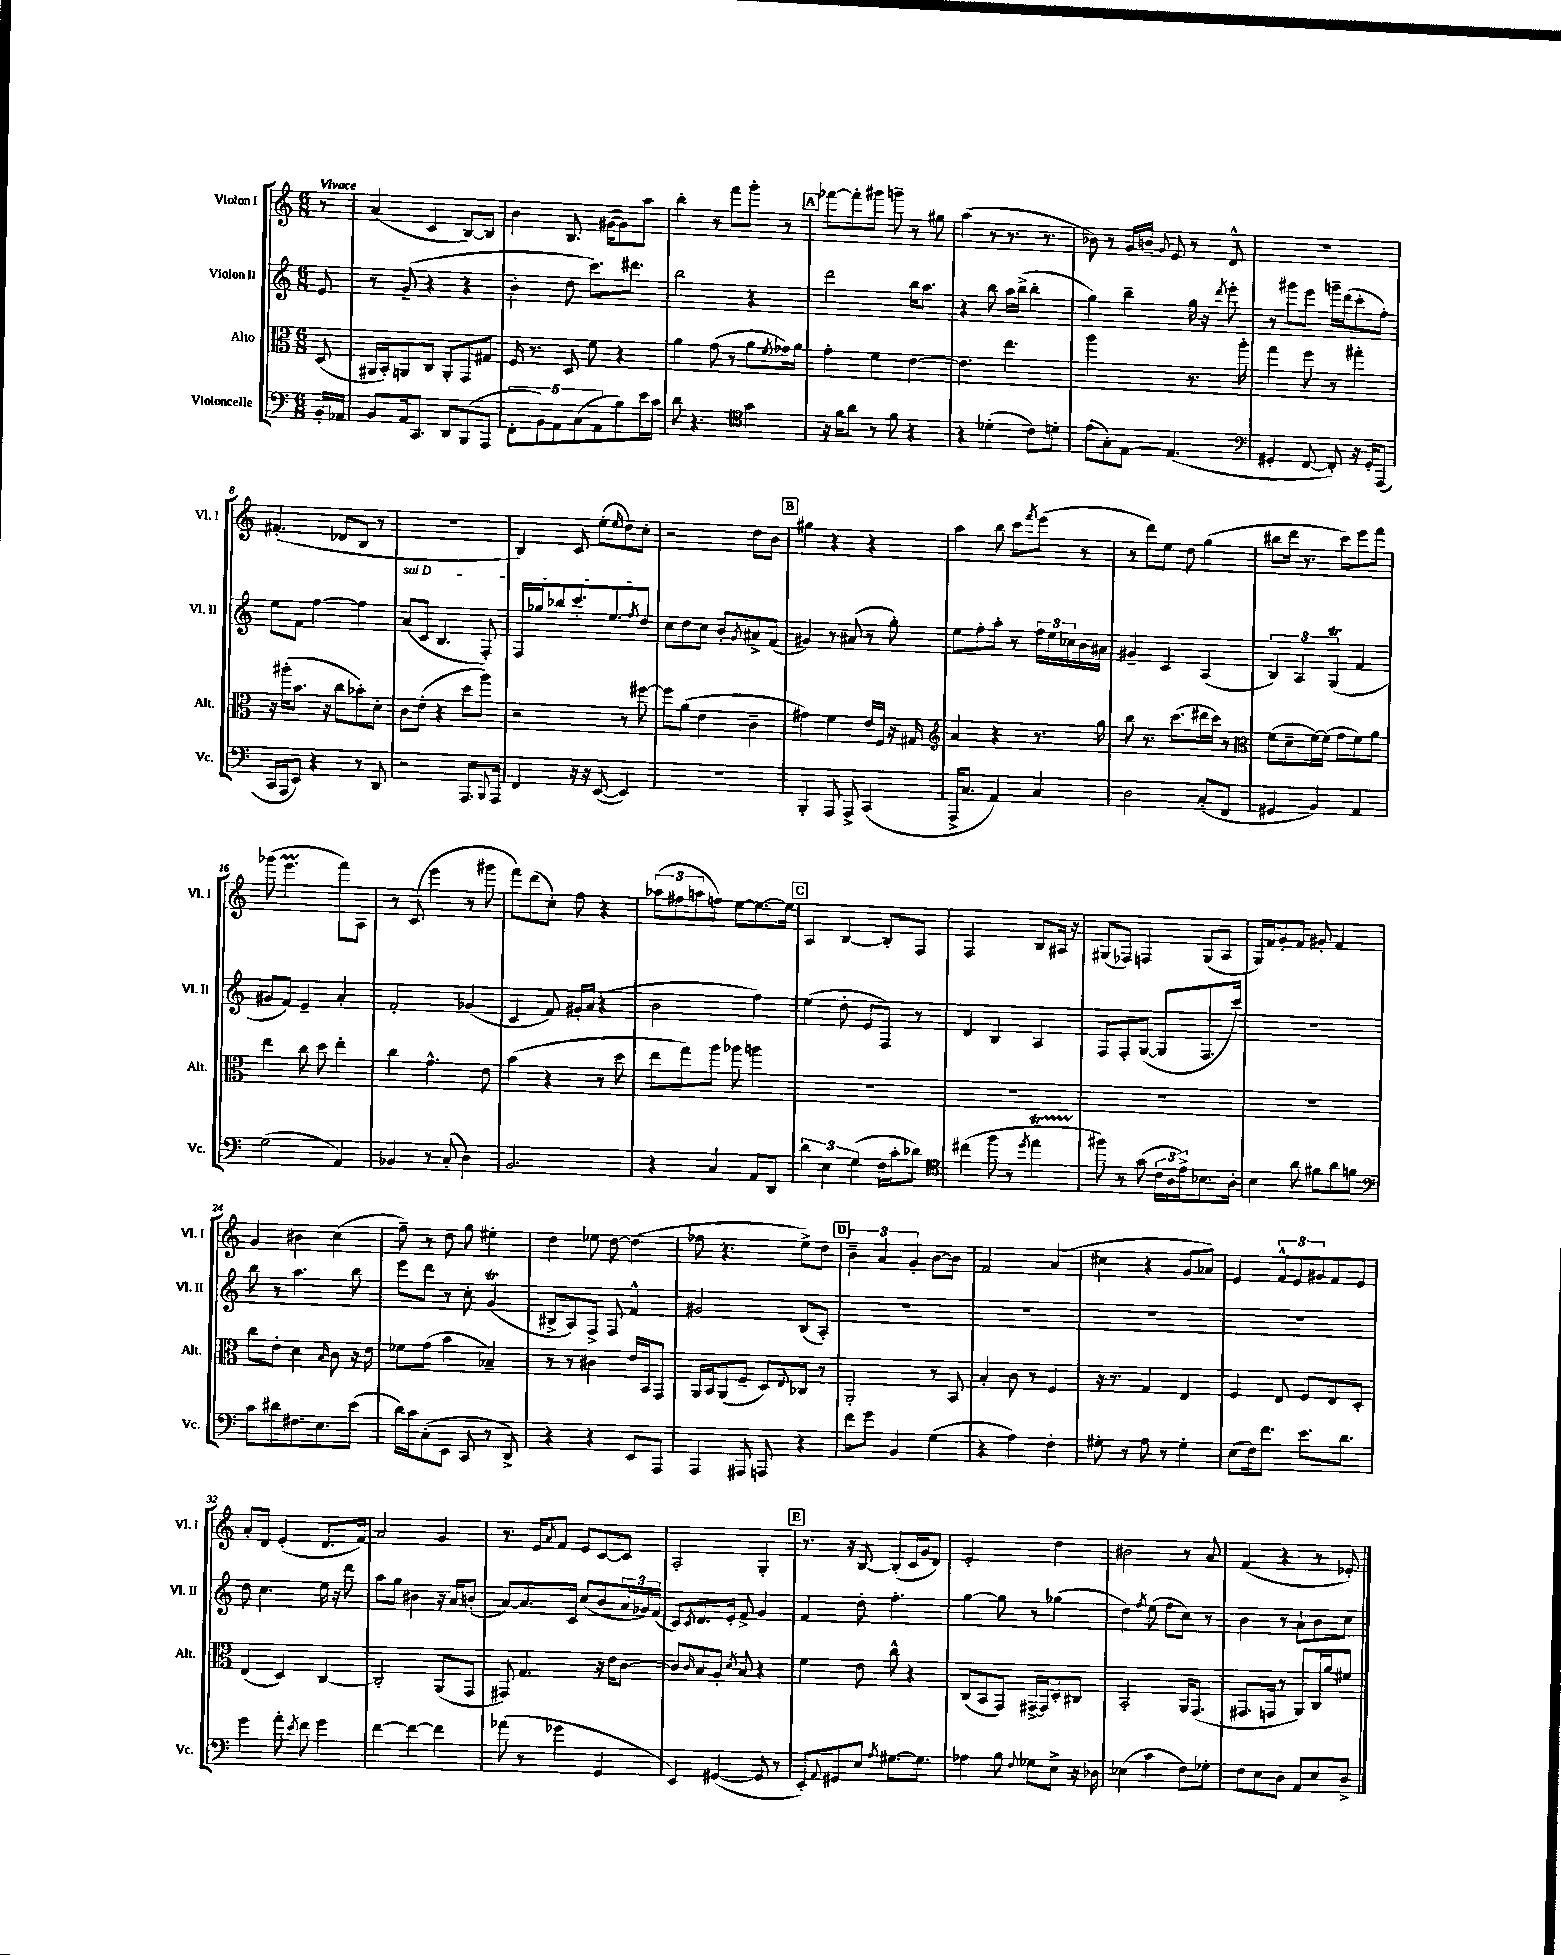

**kern	**kern	**kern	**kern
*part4	*part3	*part2	*part1
*staff4	*staff3	*staff2	*staff1
*I"Violoncelle	*I"Alto	*I"Violon II	*I"Violon I
*I'Vc.	*I'Alt.	*I'Vl. II	*I'Vl. I
*clefF4	*clefC3	*clefG2	*clefG2
*k[]	*k[]	*k[]	*k[]
*M6/8	*M6/8	*M6/8	*M6/8
=	=	=	=
!	!	!	!LO:TX:a:B:t=Vivace
16BB'/LL	(8D/	8e/	8r
16AA-X/JJ	.	.	.
=1	=1	=1	=1
8BB/L	16AA#X/LL	8r	(4a/
.	16BB'/J)	.	.
16AA/k	8AAn/	(8g~/	.
8.CC/J	.	.	.
.	8C/J	4r	4c/
8DD/L	8AA'/L	.	.
(8BBB/	8GG/	4r	[8B/L)
8AAA/J	8G#X/J	.	8B/J]
=2	=2	=2	=2
10FF'\L	16F/	4b'\	4b\
.	8.r	.	.
10BB\)	.	.	.
10AA\	.	.	.
.	8D/	8dd\	8.B/
(10C\	.	.	.
.	8f\	8.ccc\L)	.
10AA\	.	.	.
.	.	.	([16g#X\KL
8B\)	4r	.	8g#\])
.	.	8.ddd#X\J	.
16e\L	.	.	8aa\J
16c\JJ	.	.	.
=3	=3	=3	=3
8d\	4a\	2bb\	4bb'\
4.r	.	.	.
.	(8g\	.	8r
.	8r	.	8fff\L
*clefC4	*	*	*
4g\	8a\L	4r	8ggg'\J
.	8qf/	.	.
.	16g-X\L)	.	8r
.	16a\JJ	.	.
!!LO:REH:place=s1:t=A
=4	=4	=4	=4
16r	4g'\	2ddd\	[8fff-X\L
16f\KL	.	.	.
8a\J	.	.	8fff-'\]
8r	4f\	.	8ggg#X\J
8f\	.	.	8gggn~\
4r	[4e\	16bb\KL	8r
.	.	8.aa\J	.
.	.	.	8gg#X\
=5	=5	=5	=5
4r	4.e\]	4r	(4aa\
(4d-X'\	.	8bb\	8r
.	4.ee\	16aa\LL	8.r
.	.	(16bb^\JJ	.
8c\L)	.	4bb'\	.
.	.	.	8.r
8dn'\J	.	.	.
=6	=6	=6	=6
(8e\L	2aa\	4gg\)	8b-X\)
8G'\)	.	.	8r
[8E\J	.	4bb~\	16g/LL
.	.	.	16bn~/JJ
.	.	.	8qqg/
(4.E/]	.	.	8e/
.	8.r	16gg\	8r
.	.	16r	.
.	.	8qddd/	.
.	.	8eee'\	8d^^/
.	16aa'\	.	.
=7	=7	=7	=7
*clefF4	*	*	*
4GG#X'/	4gg\	8r	2.r
.	.	8ggg#X\L	.
[8FF/	8ff\	8eee\J	.
8FF'/])	8r	16gggn~\LL	.
.	.	(16ddd\J	.
16r	4gg#X'\	8ccc'\	.
16GG#'/KL	.	.	.
(8AAA/J	.	8ff'\J)	.
!!LO:LB:g=z
=8	=8	=8	=8
16CC/LL	16r	8ee\L	(4.f#X'/
16AAA/J	(16aa#X'\KL	.	.
8EE/J)	8.b\J	8f\J	.
4r	.	[4ff\	.
.	16r	.	.
.	8cc\L	.	8d-X/L
8r	8b-X'\)	4ff\]	8B/J
8DD/	8d'\J	.	8r
=9	=9	=9	=9
!	!	!LO:TX:a:i:t=sul D	!
2r	8c\L	(8a/L	2.r
.	(8e'\J	8c/J	.
.	4r	4.B/	.
8.AAA/L	8dd\L	.	.
.	8aa\J)	8F'/)	.
8qqBBB/	.	.	.
16AAA/Jk	.	.	.
=10	=10	=10	=10
4FF/	2r	16F/LL	4B/)
.	.	16gg-X/J	.
.	.	8bb-X/	.
16r	.	8.ccc'/	8c/
16r	.	.	.
([8EE/	.	.	(8ee'\L
.	.	8.ee/	.
.	.	.	16qqee/
4EE/])	8r	.	8dd\)
.	.	8qff/	.
.	[8ff#X\	8dd/J	8cc'\J
=11	=11	=11	=11
2.r	8ff#\L]	8cc\L	2r
.	(8a\J	8dd\	.
.	4e\	8cc\J	.
.	.	8b'/L	.
.	.	8qg/	.
.	4c~\	8a#X^/	8dd\L
.	.	(8f/J	8b\J
!!LO:REH:place=s1:t=B
=12	=12	=12	=12
4BBB'/	4g#X\)	4g#X/)	4gg#X\
8AAA/	4f\	8r	4r
8AAA^/	.	(8a#X/	.
(4CC/	16e/LL	8r	4r
.	16F/JJ	.	.
.	16r	8gg'\)	.
.	16G#X/	.	.
=13	=13	=13	=13
*	*clefG2	*	*
16AAA^/KL	4a/	8ee\L	4aa\
8.C/J	.	.	.
.	.	8ff'\	.
4AA/)	4r	8aa'\J	8bb\
.	.	8r	8ccc\L
.	.	.	8qfff/
4C/	8.r	24ff\LL	(8eee\J
.	.	24ee\	.
.	.	24cc-X\	.
.	.	16b\	8r
.	16gg\	16a#X\JJ	.
=14	=14	=14	=14
2D\	8bb\	4g#X~/	8r
.	8.r	.	8ddd\L)
.	.	4c/	8ee\J
.	(8.ccc\L	.	.
.	.	.	8dd\
(8C'/L	16ddd#X\L	(4A/	(4gg\
.	16ccc\JJ)	.	.
8FF/J	8r	.	.
=15	=15	=15	=15
*	*clefC3	*	*
4GG#X/	(8f\L	6B/)	8bb#X\L
.	8d~\	.	16ddd\Jk
.	.	6A/	.
.	.	.	8.r
4BB/)	[16f\L)	.	.
.	(16f\JJ]	.	.
.	.	(6GT/	.
.	8g\L	.	8ccc\L)
4AA/	8f\)	4f/	8eee\
.	8a\J	.	8fff\J
!!LO:LB:g=z
=16	=16	=16	=16
(2G\	4ee\	8g#X/L	(8ggg-X\
.	.	8f/J)	4.eeem\
.	8cc\	4e~/	.
.	8dd\	.	.
4AA/)	4ee'\	4a'/	8fff\L)
.	.	.	8A\J
=17	=17	=17	=17
4BB-X/	4cc\	2f'/	8r
.	.	.	(8c/
8r	4.g^^\	.	4eee\
(8C'/	.	.	.
4D\)	.	(4g-X/	8r
.	8e\	.	8ggg#X\
=18	=18	=18	=18
2.BB/	(4b\	4c/	8fff\L)
.	.	.	(8ddd\
.	4r	8f/)	8cc'\J)
.	.	16g#X'/LL	8ff\
.	.	(16a/JJ	.
.	8r	4r	4r
.	8dd\	.	.
=19	=19	=19	=19
4r	8ee\L	2b\	(12aa-X\L
.	.	.	12ff#X\
.	8gg\)	.	.
.	.	.	12aan\
4C/	8aa\J	.	8ffn\J)
.	8aa-X\	.	[8ee\L
8AA/L	4aan\	4ff\)	8.ee\_
8DD/J	.	.	.
.	.	.	16ee\Jk]
!!LO:REH:place=s1:t=C
=20	=20	=20	=20
6d\	2.r	(4ee\	4A/
6E\	.	.	.
.	.	8dd'\	[4B/
(6G\	.	.	.
.	.	8e/L	.
16F\LL	.	8F/J)	8B'/L]
16c'\J	.	.	.
8d-X\J)	.	8r	8F/J
=21	=21	=21	=21
*clefC4	*	*	*
(4cc#X\	2.r	4d/	2F/
8ff\	.	4B/	.
8r	.	.	.
8qdd/	.	.	.
4eet\	.	4A/	8B/L
.	.	.	16A#X/Jk
.	.	.	16r
=22	=22	=22	=22
8ff#X\)	2.r	8F/L	(8G#X/L
8r	.	8F'/	8F-X/J)
(8g\	.	([8G/J	4Fn/
24c\LL	.	8G/L]	.
24A\	.	.	.
24e^\J)	.	.	.
8.B-X\	.	8.F/	(8G#/L
.	.	.	8A/J
16A'\Jk	.	16ccc/Jk)	.
=23	=23	=23	=23
4B\	2.r	2.r	16G/LL)
.	.	.	16f/J
.	.	.	8g'/
8a\	.	.	8f/J
8f#X\L	.	.	8g#X'/
8a\	.	.	4f/
8fn\J	.	.	.
!!LO:LB:g=z
=24	=24	=24	=24
*clefF4	*	*	*
8c\L	8cc\L	8bb\	4g/
8d#X\	8e'\J	8r	.
8.F#X\	4d\	4.aa\	4b#X\
8.E\	.	.	.
.	16qqB/	.	.
.	8c\	.	(4cc\
(8e\J	16r	8bb\	.
.	16e\	.	.
=25	=25	=25	=25
16d\LL)	8f-X\L	8eee\L	8ff~\)
16c\J	.	.	.
(8C'\	(8g\J	8ddd\J	8r
8EE\J	4b\	8r	8dd\
8CC/	.	8cc'\	8gg\
8r	4B-X~/)	(4gT/	4ee#X'\
8DD^/)	.	.	.
=26	=26	=26	=26
4r	8r	8B#X^/L	4dd\
.	8r	8A/)	.
4r	4c#X\	8F^/J	8ee-X\
.	.	8F/	[8dd\
8EE/L	16e/LL	4f^^/	(4dd\]
.	16BB/J	.	.
8AAA/J	8GG/J	.	.
=27	=27	=27	=27
4AAA/	16AA/LL	2g#X/	8ff-X\
.	16BB/J	.	.
.	(8AA/	.	4.r
8AAA#X/	8F~/J	.	.
8AAAn/	8D/L)	.	.
.	8qqE/	.	.
4r	8C-X/J	(8B/L	8ee^\L)
.	8r	8A'/J)	8dd\J
!!LO:REH:place=s1:t=D
=28	=28	=28	=28
8f\L	2AA'/	2.r	6b~\
8g\J	.	.	.
.	.	.	6a/
4BB/	.	.	.
.	.	.	6g'/
(4G\	8r	.	[8b\L
.	8BB/	.	8b\J]
=29	=29	=29	=29
4r	4B'/	2.r	2f/
4A\)	8c\	.	.
.	8r	.	.
4F'\	4F/	.	(4a/
=30	=30	=30	=30
8G#X'\	16r	2.r	4cc#X\
.	8.r	.	.
8r	.	.	.
8A\	4G/	.	4r
8r	.	.	.
4G#'\	4E/	.	8g/L
.	.	.	8a-X/J)
=31	=31	=31	=31
(8E\L	4F/	2.r	4e/
16F\k)	.	.	.
8.f\J	.	.	.
.	8E/	.	12f^^/L
.	.	.	12e/
8.e\L	8F/L	.	.
.	.	.	12g#X/
.	8E/	.	8f/
8.d\J	.	.	.
.	8D'/J	.	8e/J
!!LO:LB:g=z
=32	=32	=32	=32
4g\	(4E/	8dd\	8a'/L
.	.	4.cc\	8d/J
8a'\	4D/)	.	(4e'/
8qe/	.	.	.
8f\	.	.	.
4g\	[4C/	16ee\	8.d/L
.	.	16r	.
.	.	8ddd\	.
.	.	.	16f/Jk)
=33	=33	=33	=33
[4f\	2C'/]	8aa\L	2a/
.	.	8gg\J	.
4f\_	.	4b#X\	.
4f\]	(8AA/L	16r	4g/
.	.	16a/KL	.
.	8GG/J	(8bn'/J	.
=34	=34	=34	=34
(8a-X\	8GG#X/)	[8a/L)	8.r
8r	4.G/	8.a/]	.
.	.	.	16e/KL
.	.	.	8qa/
4g-X\	.	.	8f/J
.	.	16c/Jk	.
.	.	(8cc/L	8e/L
4GG/	16r	8b/	[8c/
.	16e\KL	.	.
.	[8c\J	24a/L	8c/J]
.	.	24g-X/)	.
.	.	(24f/JJ	.
=35	=35	=35	=35
4EE/)	8c/L]	8c/L)	2A'/
.	16qqc/	8qc/	.
.	8B/	8.d/	.
([4GG#X/	8A'/J	.	.
.	.	16e'/Jk	.
.	8qd/	.	.
.	8B/	8f^/	.
8GG#/]	4r	4g/	4G'/
8r	.	.	.
!!LO:REH:place=s1:t=E
=36	=36	=36	=36
8EE'/L)	4f\	4f/	8.r
8qqAA/	.	.	.
8GG#X/	.	.	.
.	.	.	16r
8E/J	8e\	8dd'\	[8B/
8qA/	.	.	.
[8.G#X\L	8cc^^\	4.ff'\	(8B'/L]
.	4r	.	16c/L
8.G#\J]	.	.	16g/J
.	.	.	8d/J)
=37	=37	=37	=37
4A-X\	(8C/L	[4gg\	2e'/
.	8BB/	.	.
8B\	8GG/J)	8gg\]	.
8qqF/	.	.	.
8G-X\L	[16GG#X^/LL	8r	.
.	16GG#/J]	.	.
8E^\J	8D'/	(4gg-X\	4dd\
16r	8C#X/J	.	.
16D-X\	.	.	.
=38	=38	=38	=38
(4E-X\	2BB'/	4dd\)	2b#X\
.	.	8qff/	.
4c\	.	(8ee\	.
.	.	8ff\L	.
8F\L)	16AA/KL	8cc\J)	8r
.	(8.GG/J	.	.
8G-X'\J	.	8r	8a/
=39	=39	=39	=39
8F\L	8.GG#X/L	4b\	(4f/
8E\	.	.	.
.	16GGn/Jk	.	.
8D\J	8r	8r	4r
8AA/L	8AA/L)	8a`\L	.
8E/	16C/L	8b\	8r
.	16a/J	.	.
8D^/J	8f#X/J	8cc\J	8e-X'/)
==	==	==	==
*-	*-	*-	*-
